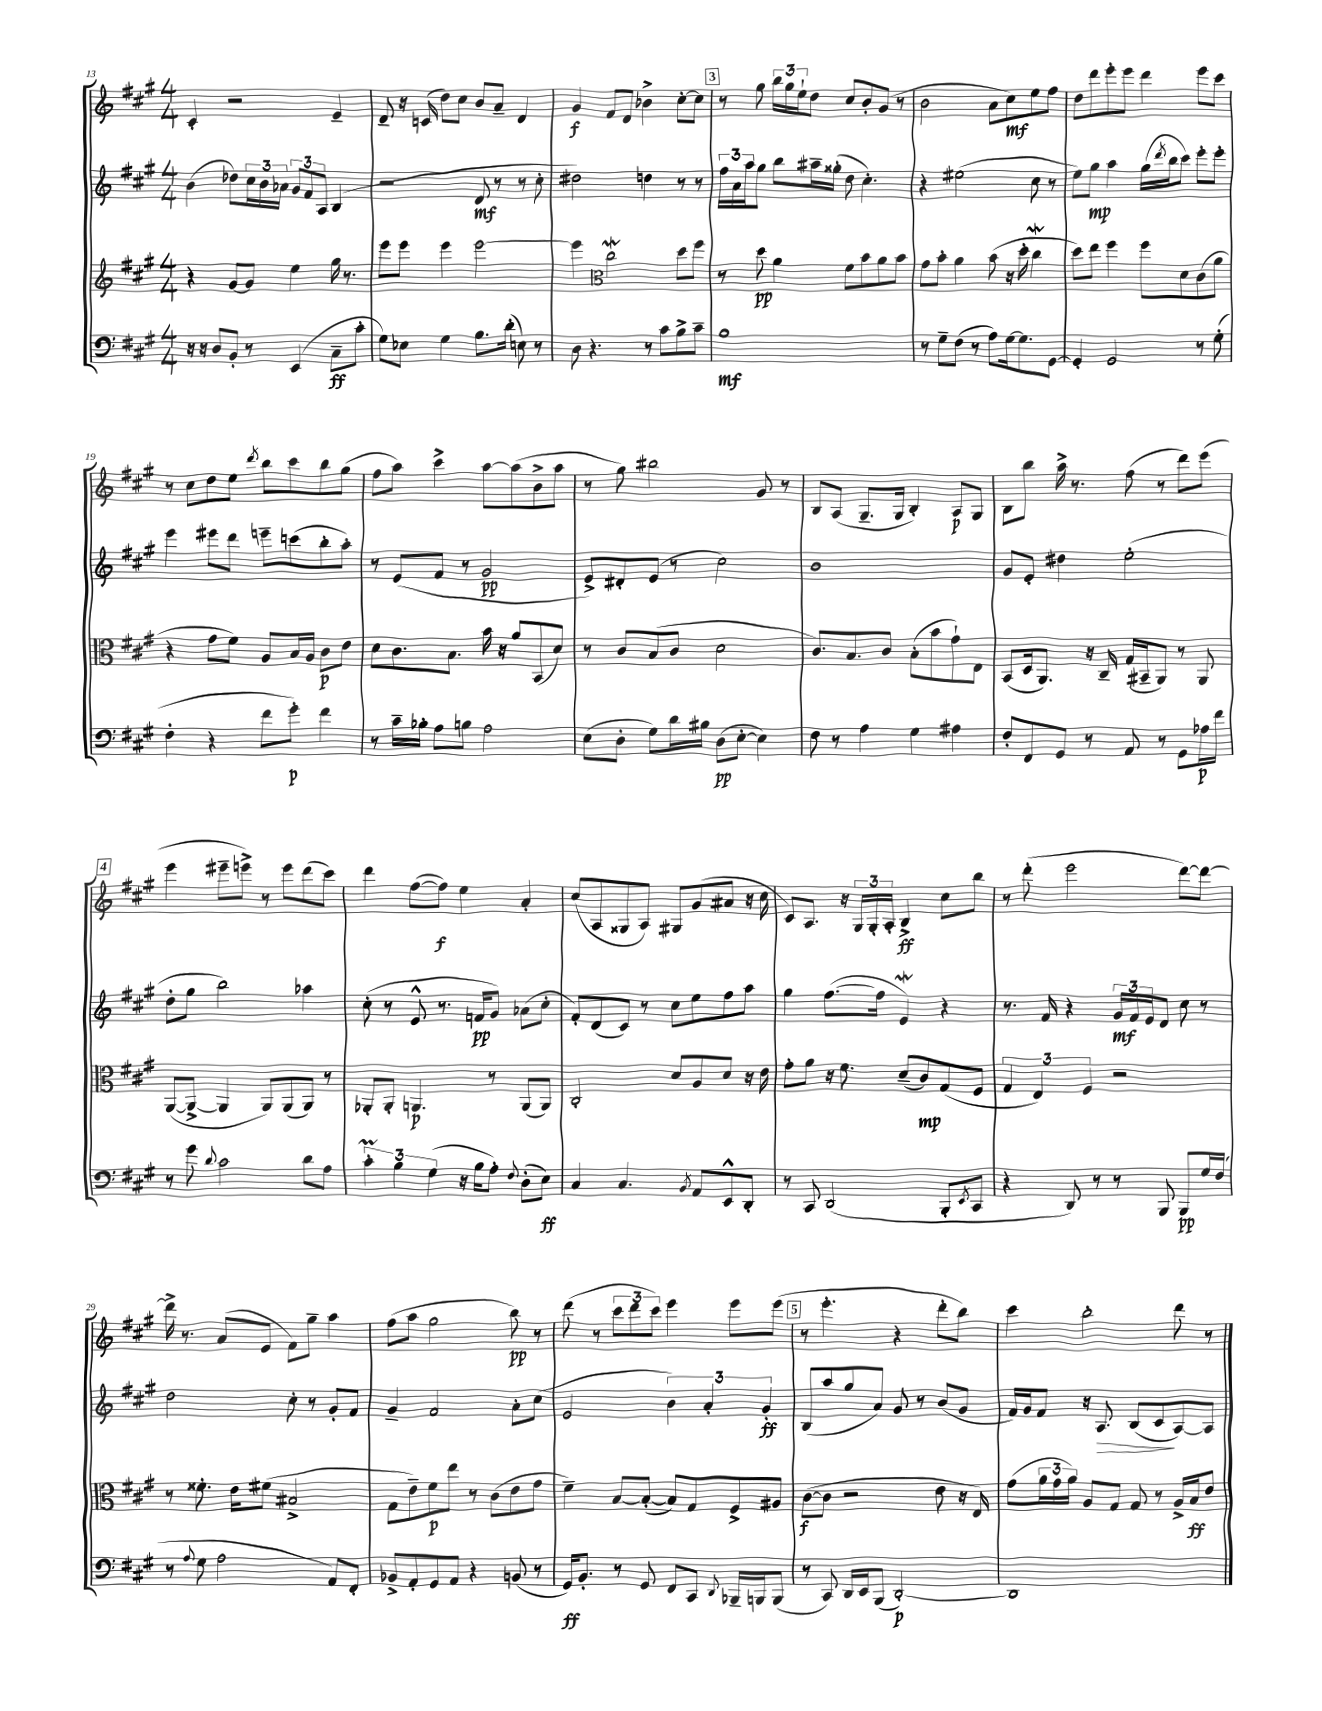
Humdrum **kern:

**kern	**dynam	**kern	**dynam	**kern	**dynam	**kern	**dynam
*part4	*part4	*part3	*part3	*part2	*part2	*part1	*part1
*staff4	*staff4	*staff3	*staff3	*staff2	*staff2	*staff1	*staff1
*clefF4	*	*clefG2	*	*clefG2	*	*clefG2	*
*k[f#c#g#]	*	*k[f#c#g#]	*	*k[f#c#g#]	*	*k[f#c#g#]	*
*M4/4	*	*M4/4	*	*M4/4	*	*M4/4	*
=13	=13	=13	=13	=13	=13	=13	=13
16r	.	4r	.	(4b\	.	4c#'/	.
16r	.	.	.	.	.	.	.
8D/L	.	.	.	.	.	.	.
8BB'/J	.	[8g#/L	.	8dd-X\L)	.	2r	.
8r	.	8g#/J]	.	24cc#\L	.	.	.
.	.	.	.	24b\	.	.	.
.	.	.	.	24a-X\JJ	.	.	.
(4EE/	.	4ee\	.	12g#/L	.	.	.
.	.	.	.	12f#/	.	.	.
.	.	.	.	12A/J	.	.	.
8C#~\L	ff	16gg#\	.	(4B/	.	4e~/	.
.	.	8.r	.	.	.	.	.
8c#'\J	.	.	.	.	.	.	.
=14	=14	=14	=14	=14	=14	=14	=14
8G#\L)	.	8eee\L	.	2r	.	8d~/	.
8E-X\J	.	8eee\J	.	.	.	16r	.
.	.	.	.	.	.	(16cn/	.
4G#\	.	4eee\	.	.	.	8dd\L)	.
.	.	.	.	.	.	8cc#\J	.
8.B\L	.	[2eee\	.	8d/	mf	8b/L	.
.	.	.	.	8r	.	8a~/J	.
(16d'\Jk	.	.	.	.	.	.	.
8En\)	.	.	.	8r	.	4d/	.
8r	.	.	.	8cc#'\	.	.	.
=15	=15	=15	=15	=15	=15	=15	=15
8D\	.	4eee\]	.	2dd#X\)	.	4g#/	f
4.r	.	.	.	.	.	.	.
*	*	*clefC3	*	*	*	*	*
.	.	2cc#W\	.	.	.	8f#/L	.
.	.	.	.	.	.	8d/J	.
8r	.	.	.	4ddn\	.	4b-X^\	.
8c#\L	.	.	.	.	.	.	.
8B^\	.	8dd\L	.	8r	.	[8cc#'\L	.
8c#~\J	.	8ff#\J	.	8r	.	8cc#\J]	.
!!LO:REH:place=s1:t=3
=16	=16	=16	=16	=16	=16	=16	=16
1B	mf	8r	.	24ff#\LL	.	8r	.
.	.	.	.	24a\	.	.	.
.	.	.	.	24aa\J	.	.	.
.	.	8dd\	pp	8gg#\J	.	8gg#\	.
.	.	4a\	.	8bb\L	.	24bb\LL	.
.	.	.	.	.	.	24gg#\	.
.	.	.	.	.	.	24ee`\J	.
.	.	.	.	16aa#X~\L	.	8dd\J	.
.	.	.	.	(16gg##X'\JJ	.	.	.
.	.	8f#\L	.	8dd\	.	8cc#/L	.
.	.	8b\	.	4.cc#'\)	.	8b'/	.
.	.	8a\	.	.	.	(8g#/J	.
.	.	8b\J	.	.	.	8r	.
=17	=17	=17	=17	=17	=17	=17	=17
8r	.	8g#\L	.	4r	.	2b\	.
8G#~\L	.	8b'\J	.	.	.	.	.
(8F#\J	.	4a\	.	(2ee#X\	.	.	.
8r	.	.	.	.	.	.	.
8A\L)	.	(8b\	.	.	.	8a\L	.
[16G#\k	.	16r	.	.	.	8cc#\)	mf
8.G#\]	.	16dd'\	.	.	.	.	.
.	.	4cc#W\	.	8cc#\	.	8ee\	.
[8GG#\J	.	.	.	8r	.	8ff#\J	.
=18	=18	=18	=18	=18	=18	=18	=18
4GG#'/]	.	8dd\L)	.	8ee\L)	.	8dd\L	.
.	.	8ee\J	.	8gg#\J	mp	8ddd\	.
2GG#/	.	4ff#\	.	4aa\	.	8eee'\	.
.	.	.	.	.	.	8eee\J	.
.	.	8ff#\L	.	(16gg#\LL	.	4ddd\	.
.	.	.	.	8qddd/	.	.	.
.	.	.	.	16bb\J	.	.	.
.	.	8d\	.	8ccc#\J)	.	.	.
8r	.	(8c#\	.	8eee'\L	.	8eee\L	.
(8G#'\	.	8a\J	.	8eee'\J	.	8ccc#\J	.
!!LO:LB:g=z
=19	=19	=19	=19	=19	=19	=19	=19
4F#'\	.	4r	.	4eee\	.	8r	.
.	.	.	.	.	.	8cc#\L	.
4r	.	8g#\L	.	8eee#X\L	.	8dd\	.
.	.	8f#\J)	.	8ddd\J	.	8ee\J	.
.	.	.	.	.	.	8qddd/	.
8f#\L	.	8A/L	.	8eeen~\L	.	8bb\L	.
8g#'\J)	p	16B/L	.	(8cccn\	.	8ccc#\	.
.	.	16A/JJ	.	.	.	.	.
4f#\	.	8c#\L	p	8bb'\	.	8bb\	.
.	.	8e\J	.	8aa'\J)	.	(8gg#\J	.
=20	=20	=20	=20	=20	=20	=20	=20
8r	.	8d\L	.	8r	.	8ff#\L	.
16c#~\LL	.	8.c#\	.	(8e/L	.	8aa\J)	.
16B-X'\JJ	.	.	.	.	.	.	.
8A\L	.	.	.	8f#/J	.	4ccc#^\	.
.	.	8.B\J	.	.	.	.	.
8Bn\J	.	.	.	8r	.	.	.
2A\	.	16b\	.	2g#/	pp	[8aa\L	.
.	.	16r	.	.	.	.	.
.	.	8a/L	.	.	.	(8aa\]	.
.	.	(8BB/	.	.	.	8b^\	.
.	.	8d/J)	.	.	.	8aa\J	.
=21	=21	=21	=21	=21	=21	=21	=21
(8E\L	.	8r	.	8e^/L)	.	8r	.
8D'\J	.	8c#/L	.	8d#X'/	.	8gg#\)	.
8G#\L)	.	(8B/	.	(8e/J	.	2bb#X\	.
16d\L	.	8c#/J	.	8r	.	.	.
16B#X\JJ	.	.	.	.	.	.	.
(8D\L	pp	2d\	.	2cc#\)	.	.	.
[8E'\J	.	.	.	.	.	.	.
4E\])	.	.	.	.	.	8g#/	.
.	.	.	.	.	.	8r	.
=22	=22	=22	=22	=22	=22	=22	=22
8F#\	.	8.c#/L)	.	1b	.	8B/L	.
8r	.	.	.	.	.	(8A/J	.
.	.	8.B/	.	.	.	.	.
4A\	.	.	.	.	.	8.G#~/L	.
.	.	8c#/J	.	.	.	.	.
.	.	.	.	.	.	16G#/Jk	.
4G#\	.	(8B'\L	.	.	.	4B'/)	.
.	.	8b\	.	.	.	.	.
4A#X\	.	8g#`\)	.	.	.	8A/L	p
.	.	8E\J	.	.	.	8G#/J	.
=23	=23	=23	=23	=23	=23	=23	=23
8F#'/L	.	(8BB/L	.	8g#/L	.	8B\L	.
8FF#/	.	16D/k	.	8e'/J	.	8bb\J	.
.	.	8.AA/J)	.	.	.	.	.
8GG#/J	.	.	.	4dd#X\	.	16aa^\	.
.	.	.	.	.	.	8.r	.
8r	.	16r	.	.	.	.	.
.	.	16C#~/	.	.	.	.	.
8AA/	.	(16G#/LL	.	(2ee'\	.	(8ff#\	.
.	.	16BB#X~/J	.	.	.	.	.
8r	.	8AA/J)	.	.	.	8r	.
8GG#\L	.	8r	.	.	.	8ddd\L)	.
16A-X\L	p	8AA/	.	.	.	(8eee\J	.
16f#\JJ	.	.	.	.	.	.	.
!!LO:LB:g=z
!!LO:REH:place=s1:t=4
=24	=24	=24	=24	=24	=24	=24	=24
8r	.	([8AA/L	.	8dd'\L	.	4eee\	.
8g#\	.	8AA^/J_	.	8gg#\J	.	.	.
8qqd/	.	.	.	.	.	.	.
2c#\	.	4AA/]	.	2bb\)	.	8eee#X~\L	.
.	.	.	.	.	.	8eeen^\J)	.
.	.	8AA/L)	.	.	.	8r	.
.	.	(8AA/	.	.	.	8eee\L	.
8d\L	.	8AA/J)	.	4aa-X\	.	(8ddd\	.
8A\J	.	8r	.	.	.	8ccc#\J)	.
=25	=25	=25	=25	=25	=25	=25	=25
6c#m'\	.	8AA-X'/L	.	(8cc#'\	.	4ddd\	.
.	.	8AA-'/J	.	8r	.	.	.
6B\	.	.	.	.	.	.	.
.	.	4.AAn/	p	8e^^/	.	([8ff#\L	.
(6G#\	.	.	.	.	.	.	.
.	.	.	.	8.r	.	8ff#\J])	f
16r	.	.	.	.	.	4ee\	.
16B\KL	.	.	.	16fn/KL	pp	.	.
8A'\J)	.	8r	.	8g#/J)	.	.	.
8qqF#/	.	.	.	.	.	.	.
(8D'\L	.	(8AA/L	.	(8a-X\L	.	4a'/	.
8E\J)	ff	8AA/J)	.	8cc#'\J	.	.	.
=26	=26	=26	=26	=26	=26	=26	=26
4C#/	.	2C#'/	.	8f#'/L)	.	(8cc#/L	.
.	.	.	.	(8d/	.	8A/	.
4.C#/	.	.	.	8c#/J)	.	8G##X/	.
.	.	.	.	8r	.	8A/J)	.
.	.	8d/L	.	8cc#\L	.	8G#X/L	.
8qBB/	.	.	.	.	.	.	.
8AA/L	.	8A/	.	8ee\	.	(8g#/	.
8EE^^/	.	8d/J	.	8ff#\	.	8a#X/J	.
8DD'/J	.	16r	.	8aa\J	.	16r	.
.	.	16e\	.	.	.	16cc#\	.
=27	=27	=27	=27	=27	=27	=27	=27
8r	.	8g#'\L	.	4gg#\	.	8c#/L)	.
8CC#/	.	8a\J	.	.	.	8.A/J	.
(2DD/	.	16r	.	([8.ff#\L	.	.	.
.	.	8.f#\	.	.	.	16r	.
.	.	.	.	.	.	24G#/LL	.
.	.	.	.	.	.	24G#'/	.
.	.	.	.	16ff#\Jk]	.	.	.
.	.	.	.	.	.	24A'/JJ	.
.	.	(8d~/L	.	4eW/)	.	4B^/	ff
.	.	8c#/)	mp	.	.	.	.
8BBB'/L	.	(8G#/	.	4r	.	8cc#\L	.
8qEE/	.	.	.	.	.	.	.
8CC#/J	.	8F#/J	.	.	.	8bb\J	.
=28	=28	=28	=28	=28	=28	=28	=28
4r	.	6G#/	.	8.r	.	8r	.
.	.	.	.	.	.	(8ddd'\	.
.	.	6E/)	.	.	.	.	.
.	.	.	.	16f#/	.	.	.
8DD/)	.	.	.	4r	.	2eee\	.
.	.	6F#/	.	.	.	.	.
8r	.	.	.	.	.	.	.
8r	.	2r	.	24g#/LL	mf	.	.
.	.	.	.	24f#/	.	.	.
.	.	.	.	24e/J	.	.	.
8BBB/	.	.	.	8d/J	.	.	.
8BBB/L	pp	.	.	8cc#\	.	[8ddd\L)	.
16G#/L	.	.	.	8r	.	8ddd\J_	.
(16F#/JJ	.	.	.	.	.	.	.
!!LO:LB:g=z
=29	=29	=29	=29	=29	=29	=29	=29
8r	.	8r	.	2dd\	.	16ddd^\]	.
.	.	.	.	.	.	8.r	.
8qqA/	.	.	.	.	.	.	.
8G#\	.	8.f##X'\	.	.	.	.	.
2A\	.	.	.	.	.	(8a/L	.
.	.	16e\KL	.	.	.	.	.
.	.	(8f#X\J	.	.	.	8e/J	.
.	.	2B#X^/	.	8cc#'\	.	8f#\L)	.
.	.	.	.	8r	.	8gg#~\J	.
8AA/L)	.	.	.	8g#'/L	.	4aa\	.
8FF#'/J	.	.	.	8f#/J	.	.	.
=30	=30	=30	=30	=30	=30	=30	=30
8BB-X^/L	.	8G#\L	.	4g#~/	.	(8ff#\L	.
8AA'/	.	8e~\)	.	.	.	8aa\J	.
8GG#/	.	8f#\	p	2f#/	.	2gg#\	.
8AA/J	.	8ee\J	.	.	.	.	.
4r	.	8r	.	.	.	.	.
.	.	(8c#\L	.	.	.	.	.
(8BBn/	.	8e\	.	8a'\L	.	8bb\)	pp
8r	.	8g#\J	.	(8cc#\J	.	8r	.
=31	=31	=31	=31	=31	=31	=31	=31
16GG#/KL)	ff	4f#~\)	.	2e/	.	(8ddd\	.
8.BB'/J	.	.	.	.	.	.	.
.	.	.	.	.	.	8r	.
8r	.	[8B/L	.	.	.	12ccc#\L	.
.	.	.	.	.	.	12ddd\	.
8GG#/	.	(8B'/J_	.	.	.	.	.
.	.	.	.	.	.	12ccc#\J)	.
8FF#/L	.	8B/L])	.	6b\)	.	4eee\	.
8CC#/J	.	8G#/	.	.	.	.	.
.	.	.	.	6a'/	.	.	.
8qqDD/	.	.	.	.	.	.	.
16BBB-X~/LL	.	8F#^/	.	.	.	8eee\L	.
16BBBn/J	.	.	.	.	.	.	.
.	.	.	.	6g#'/	ff	.	.
(8BBB/J	.	8A#X/J	.	.	.	(8eee\J	.
!!LO:REH:place=s1:t=5
=32	=32	=32	=32	=32	=32	=32	=32
8r	.	([8c#\L	f	(8B/L	.	8r	.
8CC#/)	.	8c#\J]	.	8aa/	.	4.eee'\	.
16DD/LL	.	2r	.	8gg#/	.	.	.
16EE/J	.	.	.	.	.	.	.
(8BBB/J	.	.	.	8a/J)	.	.	.
[2DD'/)	p	.	.	8g#/	.	4r	.
.	.	.	.	8r	.	.	.
.	.	8e\	.	(8b/L	.	8ddd'\L	.
.	.	16r	.	8g#/J	.	8bb\J)	.
.	.	16E/)	.	.	.	.	.
=33	=33	=33	=33	=33	=33	=33	=33
1DD]	.	(8g#\L	.	16f#/LL)	.	4ccc#\	.
.	.	.	.	16g#/J	.	.	.
.	.	24a\L	.	8f#/J	.	.	.
.	.	24g#\	.	.	.	.	.
.	.	24a\JJ)	.	.	.	.	.
.	.	8A/L	.	16r	.	2bb'\	.
!	!	!	!	!	!LO:HP:b	!	!
.	.	.	.	8.A/	>	.	.
.	.	8G#/J	.	.	.	.	.
.	.	8G#/	.	(8B/L	.	.	.
.	.	8r	.	8c#/	.	.	.
.	.	16A^/LL	.	[8A/)	]	8ddd\	.
.	.	16B/J	ff	.	.	.	.
.	.	8e/J	.	8A/J]	.	8r	.
==	==	==	==	==	==	==	==
*-	*-	*-	*-	*-	*-	*-	*-
